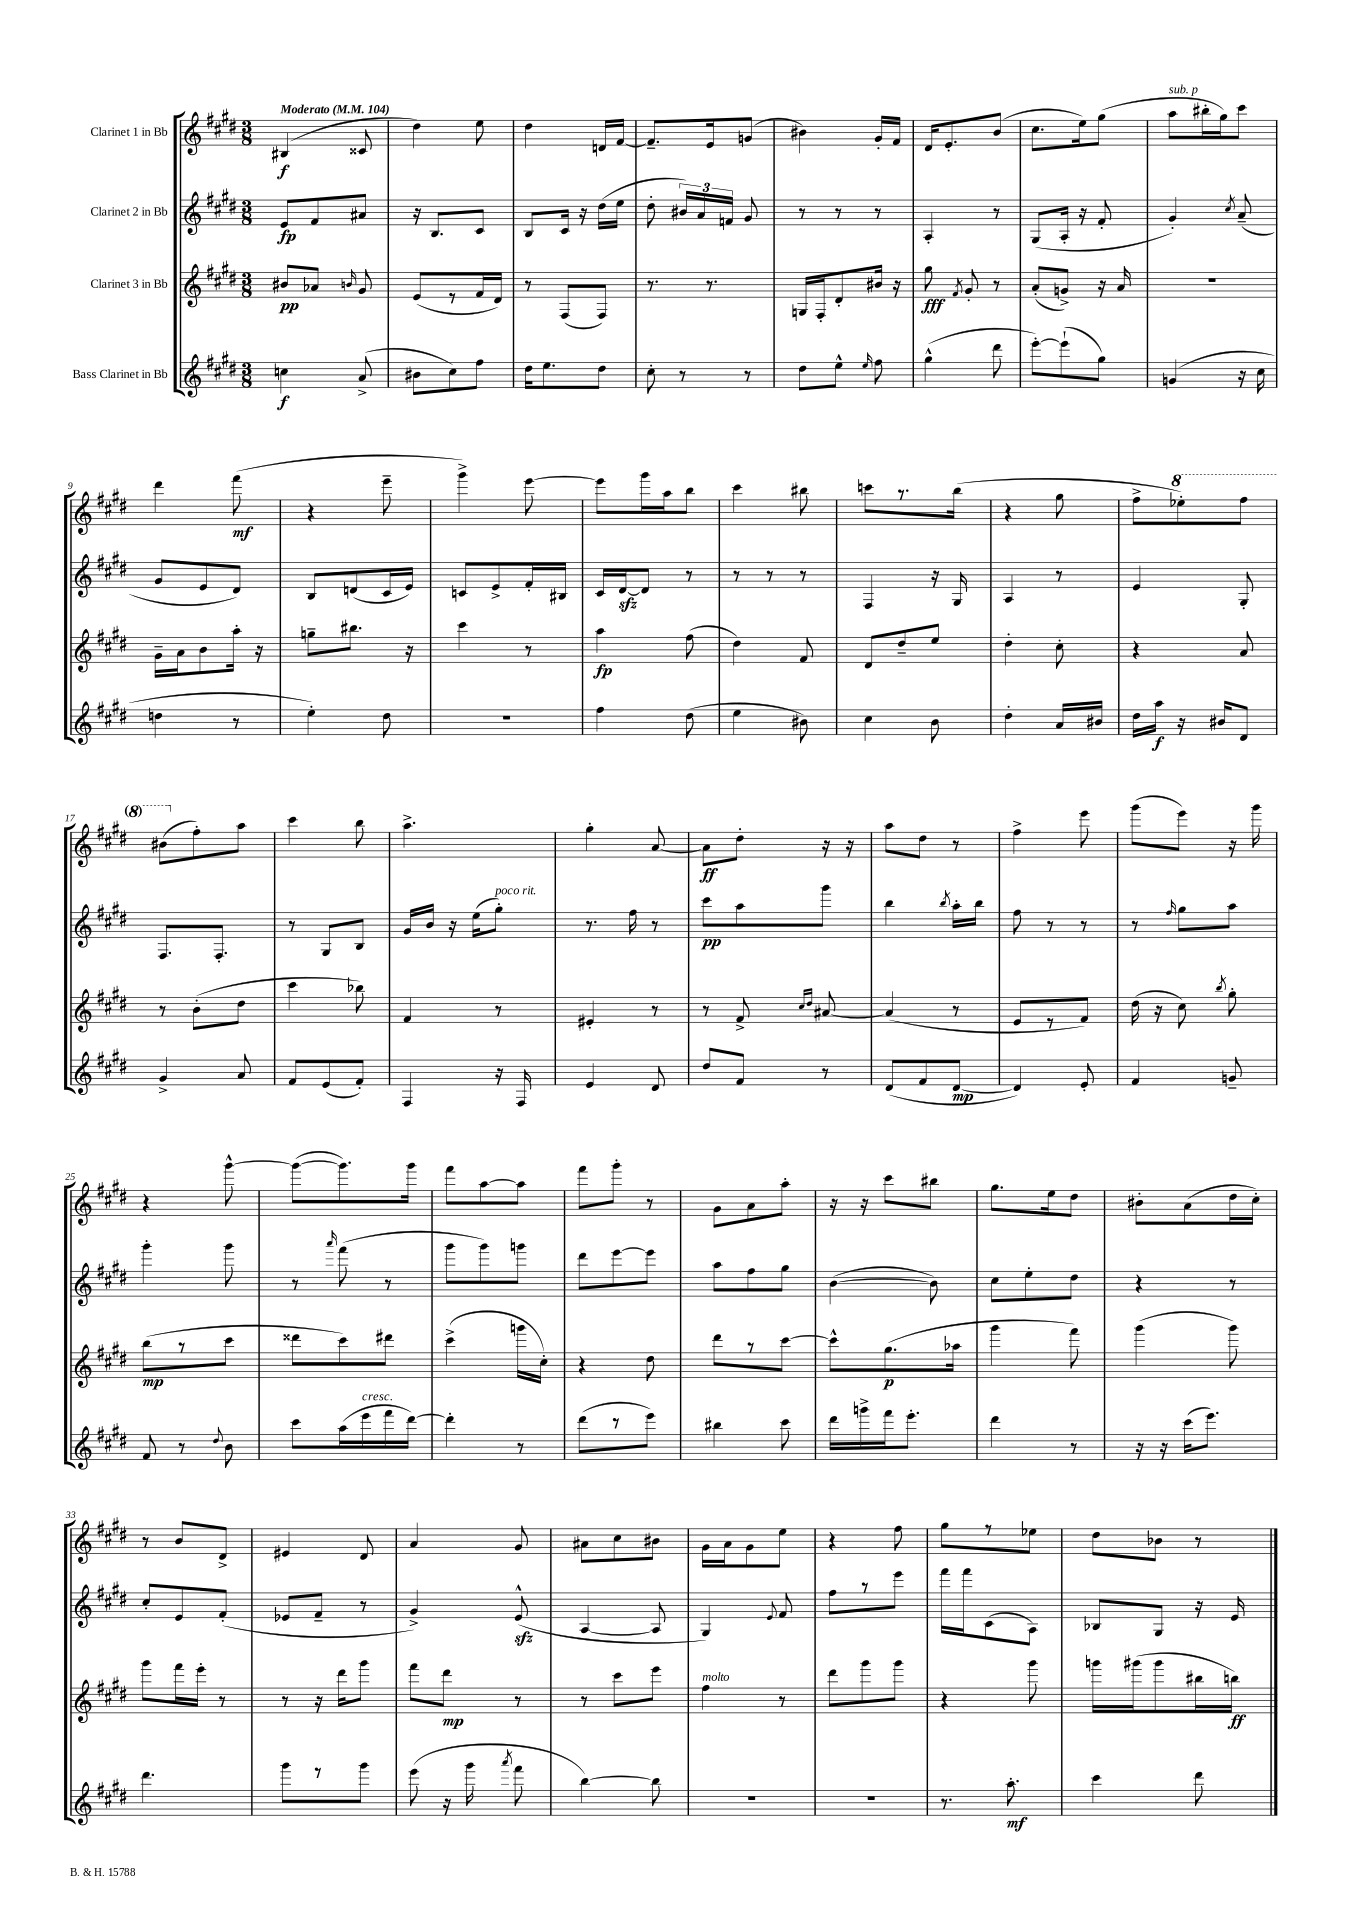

**kern	**kern	**kern	**kern
*staff4	*staff3	*staff2	*staff1
*clefG2	*clefG2	*clefG2	*clefG2
*k[f#c#g#d#]	*k[f#c#g#d#]	*k[f#c#g#d#]	*k[f#c#g#d#]
*M3/8	*M3/8	*M3/8	*M3/8
*MM104	*MM104	*MM104	*MM104
4cc\	8b#/L	8e/L	(4B#/
.	8a-/J	8f#/	.
.	16qqb/	.	.
(8a^/	8g#/	8a#/J	8c##/
=	=	=	=
8b#\L	(8e/L	16r	4dd#\)
.	.	8.B/L	.
8cc#\)	8r	.	.
8ff#\J	16f#/L	8c#/J	8ee\
.	16d#/JJ)	.	.
=	=	=	=
16dd#\LK	8r	8B/L	4dd#\
8.ee\	.	.	.
.	(8F#/L	16c#/Jk	.
.	.	16r	.
8dd#\J	8F#/J)	(16dd#\LL	16d/LL
.	.	16ee\JJ	[16f#/JJ
=	=	=	=
8cc#'\	8.r	8dd#'\	8.f#~/]L
8r	.	24b#/LL)	.
.	.	24a/	.
.	8.r	.	16e/k
.	.	24f/JJ	.
8r	.	8g#/	(8g/J
=	=	=	=
8dd#\L	16G/LL	8r	4b#\)
.	16F#'/J	.	.
8ee^^\J	8d#'/	8r	.
16qqee/	.	.	.
8ff#\	16b#/Jk	8r	16g#'/LL
.	16r	.	16f#/JJ
=	=	=	=
(4gg#^^\	8gg#\	4A'/	16d#/LK
.	.	.	8.e'/
.	8qf#/	.	.
.	8g#'/	.	.
8ddd#\	8r	8r	(8b/J
=	=	=	=
[8eee'\L)	(8a'/L	(8G#/L	8.cc#\L
(8eee`\]	8g^/J)	16A'/Jk	.
.	.	16r	16ee\k)
8gg#\J)	16r	8f#'/	(8gg#\J
.	16a/	.	.
=	=	=	=
(4g/	4.r	4g#'/)	8aa\L
.	.	.	16bb#'\L
.	.	.	16gg#\J)
.	.	8qcc#/	.
16r	.	(8a~/	8ccc#\J
16cc#\	.	.	.
=	=	=	=
4dd\	16g#~\LL	8g#/L	4ddd#\
.	16a\J	.	.
.	8b\	8e/	.
8r	16aa'\Jk	8d#/J)	(8fff#\
.	16r	.	.
=	=	=	=
4ee'\)	8gg~\L	8B/L	4r
.	8.bb#\J	(8d/	.
8dd#\	.	16c#/L	8eee~\
.	16r	16e/JJ)	.
=	=	=	=
4.r	4ccc#\	8c/L	4ggg#^\)
.	.	8e^/	.
.	8r	16f#'/L	[8eee\
.	.	16B#/JJ	.
=	=	=	=
4ff#\	4aa\	16c#/LL	8eee\]L
.	.	[16d#/J	.
.	.	8d#/]J	16ggg#\L
.	.	.	16aa\J
(8dd#\	(8ff#\	8r	8bb\J
=	=	=	=
4ee\	4dd#\)	8r	4ccc#\
.	.	8r	.
8b#\)	8f#/	8r	8bb#\
=	=	=	=
4cc#\	8d#/L	4F#/	8ccc\L
.	8dd#~/	.	8.r
8b\	8ee/J	16r	.
.	.	16G#/	(16bb\Jk
=	=	=	=
4dd#'\	4dd#'\	4A/	4r
16a/LL	8cc#'\	8r	8gg#\
16b#/JJ	.	.	.
=	=	=	=
16dd#\LL	4r	4e/	8ff#^\L
16aa\JJ	.	.	.
16r	.	.	8eee-'\)
16b#/LK	.	.	.
8d#/J	8a/	8G#'/	8fff#\J
=	=	=	=
4g#^/	8r	8.F#/L	(8bb#\L
.	(8b'\L	.	8ff#'\)
.	.	8.F#'/J	.
8a/	8dd#\J	.	8aa\J
=	=	=	=
8f#/L	4ccc#\	8r	4ccc#\
(8e/	.	8G#/L	.
8f#'/J)	8bb-\)	8B/J	8bb\
=	=	=	=
4F#/	4f#/	16g#/LL	4.aa^\
.	.	16b/JJ	.
.	.	16r	.
.	.	(16ee\LK	.
16r	8r	8gg#'\J)	.
16F#/	.	.	.
=	=	=	=
4e/	4e#'/	8.r	4gg#'\
.	.	16ff#\	.
8d#/	8r	8r	[8a/
=	=	=	=
8dd#/L	8r	8ccc#\L	8a\]L
8f#/J	8f#^/	8aa\	8dd#'\J
.	16qqcc#/LL	.	.
.	16qqdd#/JJ	.	.
8r	[8a#/	8ggg#\J	16r
.	.	.	16r
=	=	=	=
(8d#/L	(4a#/]	4bb\	8aa\L
8f#/	.	.	8dd#\J
.	.	8qbb/	.
[8d#/J	8r	16aa'\LL	8r
.	.	16bb\JJ	.
=	=	=	=
4d#/])	8e/L	8ff#\	4ff#^\
.	8r	8r	.
8e'/	8f#/J)	8r	8eee\
=	=	=	=
4f#/	(16dd#\	8r	(8ggg#\L
.	16r	.	.
.	.	16qqff#/	.
.	8cc#\)	8gg#\L	8eee\J)
.	8qbb/	.	.
8g~/	8gg#'\	8aa\J	16r
.	.	.	16ggg#\
=	=	=	=
8f#/	(8bb\L	4ggg#'\	4r
8r	8r	.	.
8qqdd#/	.	.	.
8b\	8ccc#\J	8ggg#\	[8ggg#^^\
=	=	=	=
8ccc#\L	8ddd##\L	8r	(8ggg#\_L
.	.	16qqaaa/	.
(16aa\L	8ccc#\)	(8fff#\	8.ggg#\])
16eee\	.	.	.
16fff#\	8ddd#\J	8r	.
[16ddd#\JJ)	.	.	16ggg#\Jk
=	=	=	=
4ddd#'\]	(4ccc#^\	8ggg#\L	8fff#\L
.	.	8ggg#\)	[8aa\
8r	16ggg\LL	8ggg\J	8aa\]J
.	16cc#'\JJ)	.	.
=	=	=	=
(8ddd#\L	4r	8ddd#\L	8fff#\L
8r	.	[8eee\	8ggg#'\J
8eee\J)	8dd#\	8eee\]J	8r
=	=	=	=
4bb#\	8ddd#\L	8aa\L	8g#\L
.	8r	8ff#\	8a\
8ccc#\	[8ccc#\J	8gg#\J	8aa'\J
=	=	=	=
16ddd#\LL	8ccc#^^\]L	([4b\	16r
16ggg^\	.	.	16r
16fff#\J	(8.gg#\	.	8ccc#\L
8.eee'\J	.	.	.
.	.	8b\])	8bb#\J
.	16aa-\Jk	.	.
=	=	=	=
4ddd#\	4ggg#\	8cc#\L	8.gg#\L
.	.	8ee'\	.
.	.	.	16ee\k
8r	8fff#\)	8dd#\J	8dd#\J
=	=	=	=
16r	(4ggg#\	4r	8b#'\L
16r	.	.	.
(16ccc#\LK	.	.	(8a\
8.eee\J)	.	.	.
.	8ggg#\)	8r	16dd#\L
.	.	.	16cc#'\JJ)
=	=	=	=
4.ddd#\	8ggg#\L	8cc#'/L	8r
.	16fff#\L	8e/	8b/L
.	16eee'\JJ	.	.
.	8r	(8f#'/J	8d#^/J
=	=	=	=
8ggg#\L	8r	8e-/L	4e#/
8r	16r	8f#~/J	.
.	16ddd#\LK	.	.
8ggg#\J	8ggg#\J	8r	8d#/
=	=	=	=
(8eee\	8fff#\L	4g#^/)	4a/
16r	8ddd#\J	.	.
16ggg#\	.	.	.
8qaaa/	.	.	.
8fff#\	8r	(8e^^/	8g#/
=	=	=	=
[4bb\)	8r	[4A/	8a#\L
.	8ccc#\L	.	8cc#\
8bb\]	8eee\J	8A/]	8b#\J
=	=	=	=
4.r	4ff#\	4G#/)	16g#\LL
.	.	.	16a\J
.	.	.	8g#\
.	.	8qqe/	.
.	8r	8f#/	8ee\J
=	=	=	=
4.r	8ddd#\L	8ff#\L	4r
.	8ggg#\	8r	.
.	8ggg#\J	8eee\J	8ff#\
=	=	=	=
8.r	4r	16fff#\LL	8gg#\L
.	.	16fff#\J	.
.	.	(8c#\	8r
8.aa'\	.	.	.
.	8ggg#\	8A\J)	8ee-\J
=	=	=	=
4ccc#\	16ggg\LL	8B-/L	8dd#\L
.	(16ggg#\J	.	.
.	8ggg#\	8G#/J	8b-\J
8ddd#\	16bb#\L	16r	8r
.	16bb\JJ)	16e/	.
==	==	==	==
*-	*-	*-	*-
